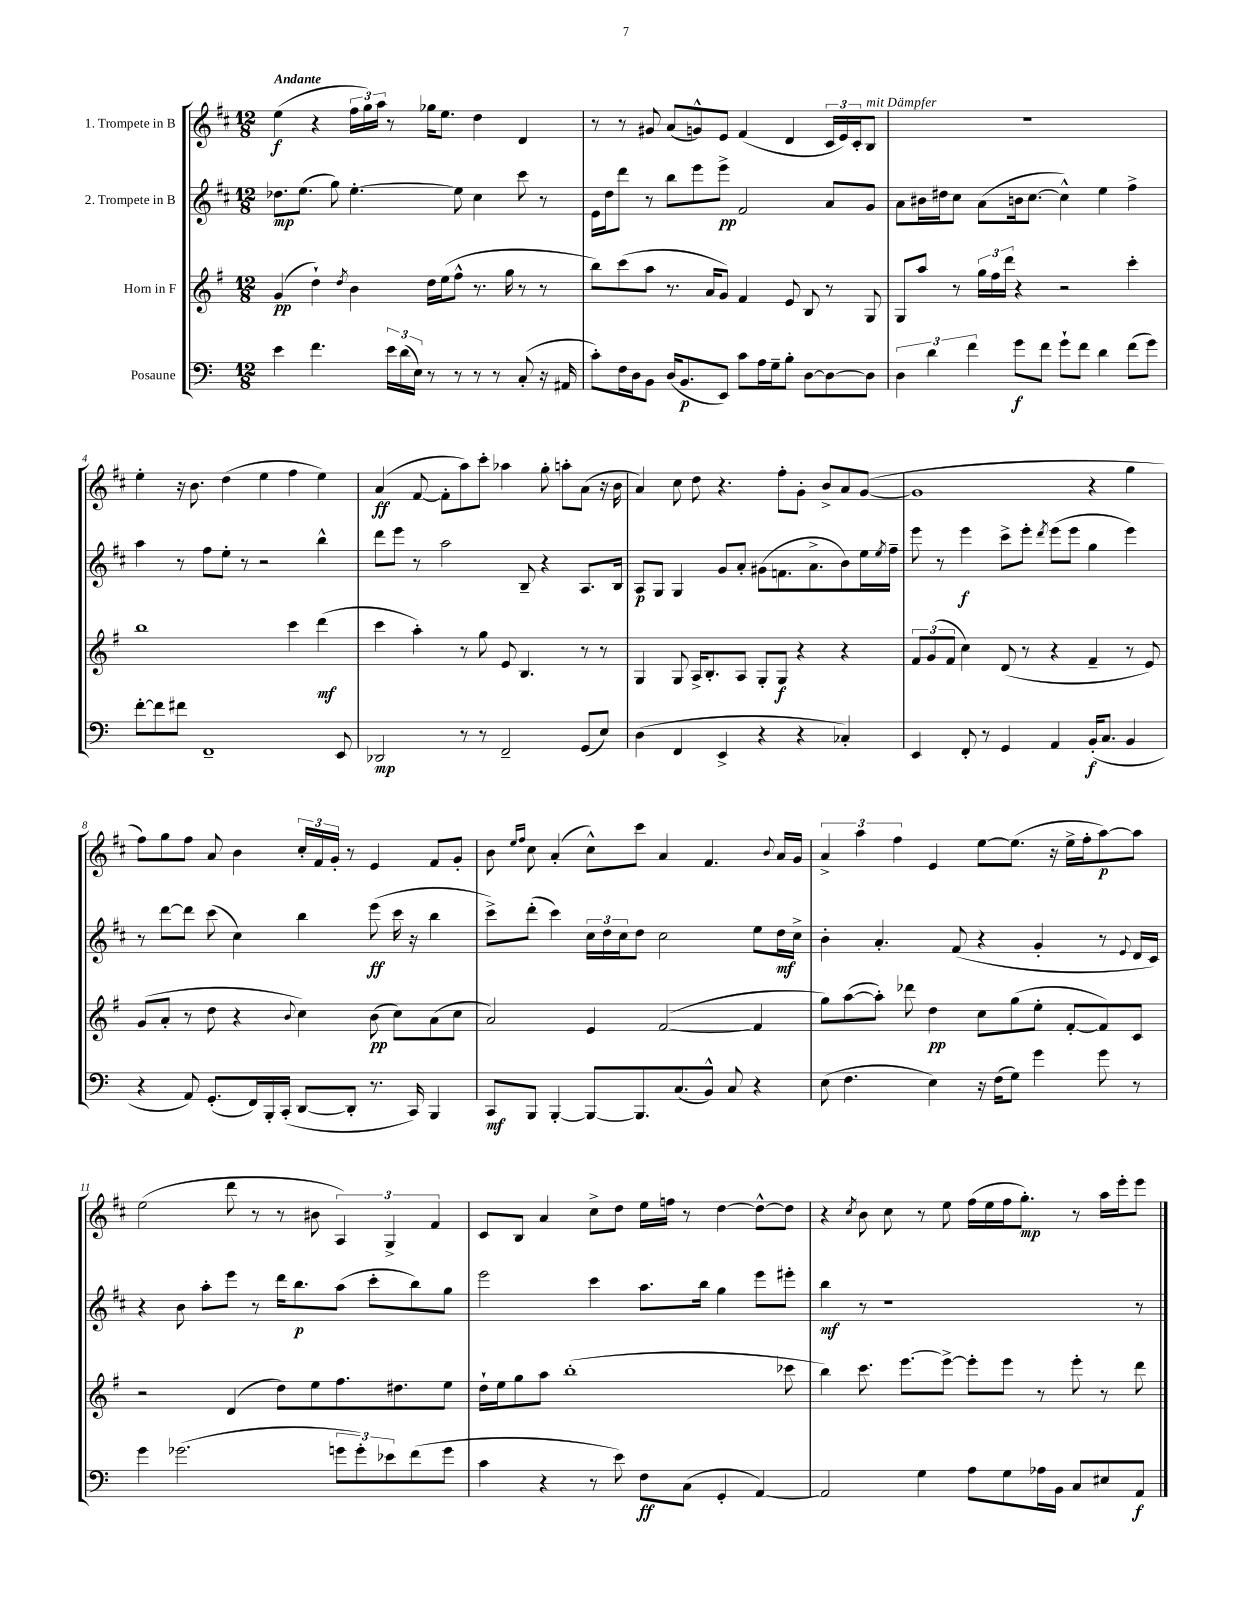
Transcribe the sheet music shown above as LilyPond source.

<<
\new StaffGroup <<
\new Staff = "s0" \with { instrumentName = "1. Trompete in B" } {
    \clef treble \key d \major \numericTimeSignature \time 12/8 \tempo "Andante"
    e''4\f( r4 \tuplet 3/2 { fis''16 g''16) a''16 } r8 ges''16 e''8. d''4 d'4 |
    r8 r8 gis'8 a'8( g'8-^) e'8 fis'4( d'4 \tuplet 3/2 { cis'16 e'16) cis'16-. } b8^\markup { \italic "mit Dämpfer" } |
    R1. |
    e''4-. r16 b'8. d''4( e''4 fis''4 e''4) |
    a'4\ff( fis'8~ fis'8-. a''8) cis'''8-. aes''4 g''8-. a''8-. a'8( r16 b'16 |
    a'4) cis''8 d''8 r4. fis''8-. g'8-. b'8-> a'8 g'8~( |
    g'1 r4 g''4 |
    fis''8) g''8 fis''8 a'8 b'4 \tuplet 3/2 { cis''16-. fis'16 g'16-. } r8 e'4 fis'8 g'8-. |
    b'8 \grace { e''16 fis''16 } cis''8 a'4-.( cis''8-^) cis'''8 a'4 fis'4. \appoggiatura { b'8 } a'16 g'16 |
    \tuplet 3/2 { a'4-> a''4 fis''4 } e'4 e''8~ e''8.( r16 e''16-> fis''16-. a''8~\p) a''8 |
    e''2( d'''8 r8 r8 bis'8 \tuplet 3/2 { a4) g4-> fis'4 } |
    cis'8 b8 a'4 cis''8-> d''8 e''16 f''16 r8 d''4~ d''8~-^ d''8 |
    r4 \acciaccatura { cis''8 } b'8 cis''8 r8 e''8 fis''16( e''16 fis''16 g''8.-.\mp) r8 a''16 e'''16-. e'''8 \bar "|." |
}
\new Staff = "s1" \with { instrumentName = "2. Trompete in B" } {
    \clef treble \key d \major \numericTimeSignature \time 12/8
    des''8.\mp e''8.( g''8) e''4.~-. e''8 cis''4 cis'''8 r8 |
    e'16 d''16 d'''8 r8 b''8 e'''8 e'''8->\pp fis'2 a'8 g'8 |
    a'8 bis'16 dis''16 cis''8 a'8( b'16 cis''8.~ cis''4-^) e''4 fis''4-> |
    a''4 r8 fis''8 e''8-. r8 r2 b''4-^ |
    d'''8 e'''8 r8 a''2 b8-- r4 a8. b16 |
    a8\p g8 g4 g'8 a'8-. gis'8( f'8. a'8.-> b'8) e''16 \acciaccatura { e''8 } fis''16-- |
    e'''8 r8 e'''4\f cis'''8-> e'''8-. \acciaccatura { d'''8 } e'''8( e'''8 g''4 e'''4) |
    r8 d'''8~ d'''8 cis'''8( cis''4) b''4 e'''8\ff( cis'''16 r16 b''4 |
    cis'''8->) d'''8-.( cis'''4) \tuplet 3/2 { cis''16 d''16 cis''16 } d''8 cis''2 e''8 d''16\mf cis''16-> |
    b'4-. a'4.-. fis'8( r4 g'4-. r8 \appoggiatura { e'8 } d'16 cis'16) |
    r4 b'8 a''8-. e'''8 r8 d'''16 b''8.\p a''8( cis'''8-. b''8) g''8 |
    e'''2 cis'''4 a''8. b''16 g''4 e'''8 eis'''8-. |
    b''4\mf r8 r1 r8 \bar "|." |
}
\new Staff = "s2" \with { instrumentName = "Horn in F" } {
    \clef treble \key g \major \numericTimeSignature \time 12/8
    g'4\pp( d''4-!) \acciaccatura { d''8 } b'4 d''16 e''16( fis''8-^ r8. g''16 r8 r8 |
    b''8) c'''8( a''8 r8. a'16 g'8) fis'4 e'8 b8 r8 g8 |
    g8 a''8 r8 \tuplet 3/2 { g''16 fis''16 d'''16 } r4 r2 c'''4-. |
    b''1 c'''4 d'''4\mf( |
    c'''4 a''4-.) r8 g''8 e'8 b4. r8 r8 |
    g4 g8 a16-> b8.-. a8 g8-. g8\f r4 r4 |
    \tuplet 3/2 { fis'8 g'8( fis'8 } c''4) d'8( r8 r4 fis'4-- r8 e'8) |
    g'8( a'8-. r8 d''8 r4 \appoggiatura { b'8 } c''4) b'8\pp( c''8) a'8( c''8 |
    a'2) e'4 fis'2~( fis'4 |
    g''8) a''8~( a''8-.) des'''8 d''4\pp c''8 g''8( e''8-. fis'8~-. fis'8) c'8 |
    r2 d'4( d''8) e''8 fis''8. dis''8. e''8 |
    d''16-! e''16 g''8 a''8 b''1-.( ces'''8 |
    b''4) c'''8. e'''8.~ e'''8~-> e'''8-. e'''8 r8 e'''8-. r8 d'''8 \bar "|." |
}
\new Staff = "s3" \with { instrumentName = "Posaune" } {
    \clef bass \key c \major \numericTimeSignature \time 12/8
    e'4 f'4. \tuplet 3/2 { e'16 d'16( e16) } r8 r8 r8 r8 c8-.( r16 ais,16 |
    c'8-.) f16 d16 b,8 d16( b,8.\p e,8) c'8 a16 g16-- b8-. d8~ d8~ d8 |
    \tuplet 3/2 { d4 d'4 f'4 } g'8\f f'8 g'8-! f'8 d'4 f'8( g'8) |
    f'8~-. f'8 fis'8 f,1-- e,8 |
    des,2\mp r8 r8 f,2-- g,8( e8) |
    d4( f,4 e,4-> r4 r4 ces4-.) |
    e,4 f,8-. r8 g,4 a,4 b,16-.\f( c8. b,4 |
    r4 a,8) g,8.-.( f,16) b,,16-. c,16-.( d,8~ d,8-. r8. c,16) b,,4 |
    c,8\mf b,,8 b,,4~-. b,,8~ b,,8. c8.( b,8-^) c8 r4 |
    e8( f4. e4) r16 f16( g8) g'4 g'8 r8 |
    g'4 ges'2.( \tuplet 3/2 { g'8 g'8-.) ees'8 } f'8( g'8 |
    c'4 r4 r8 e'8) f8\ff c8( g,4-. a,4~) |
    a,2 g4 a8 g8 aes16 b,16 c8 eis8 a,8\f \bar "|." |
}
>>
>>
